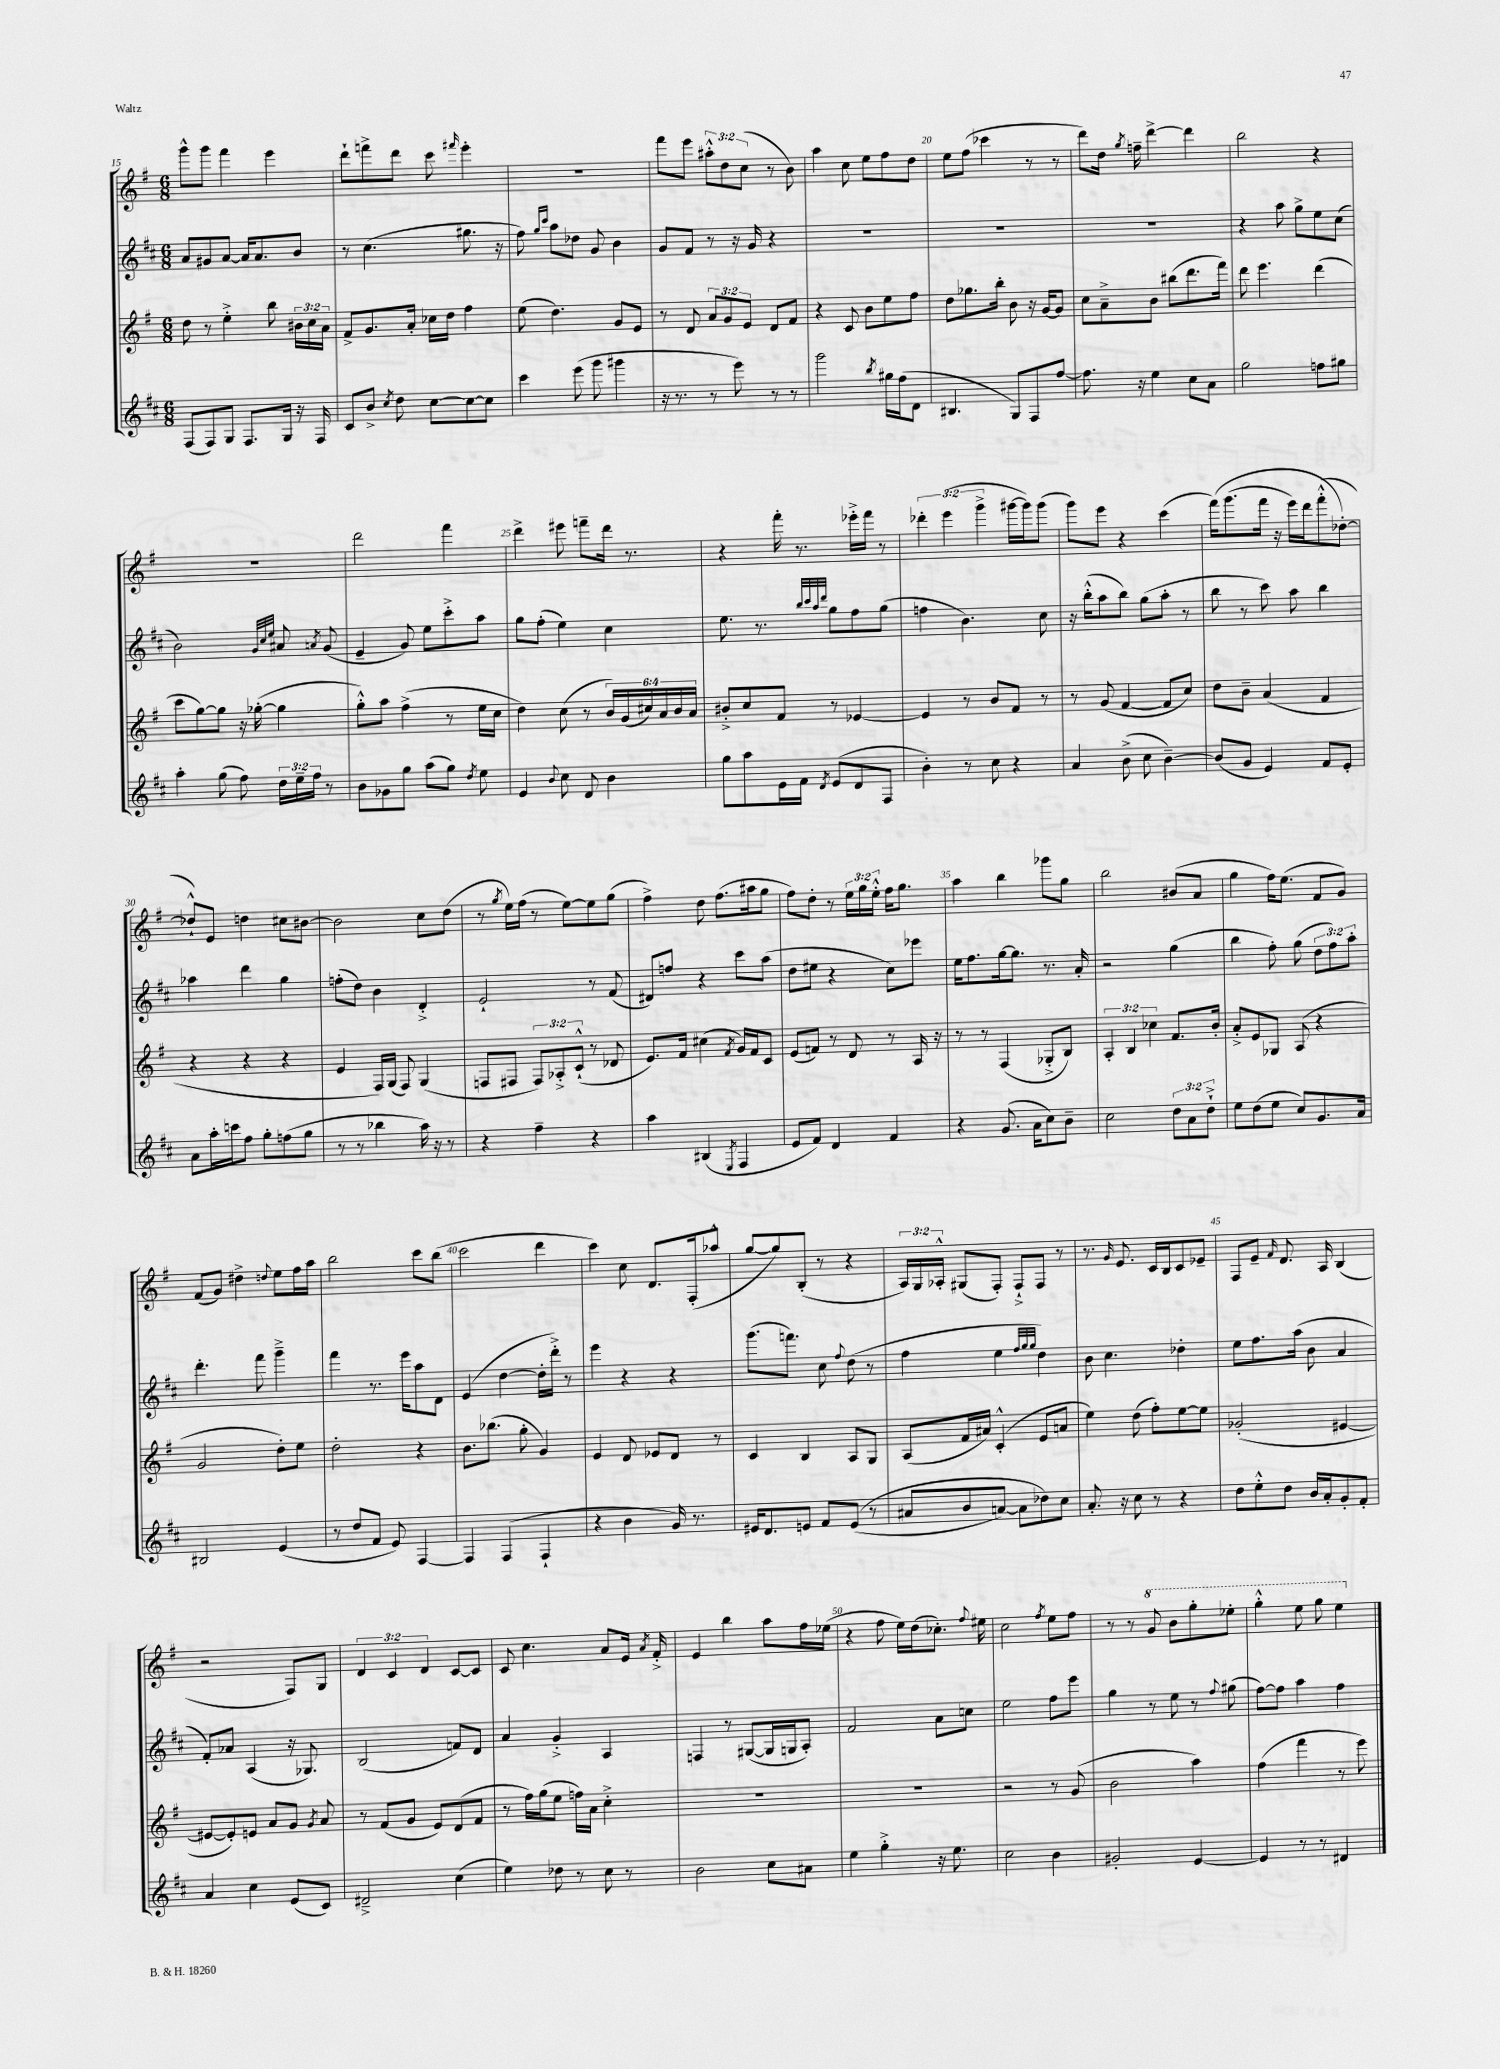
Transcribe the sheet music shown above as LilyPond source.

<<
\new StaffGroup <<
\new Staff = "s0" {
    \clef treble \key g \major \numericTimeSignature \time 6/8 \override Staff.TupletNumber.text = #tuplet-number::calc-fraction-text
    \autoBeamOff g'''8[-^ g'''8] fis'''4 e'''4 |
    d'''8[-! f'''8-> d'''8] c'''8 \grace { fis'''16 } e'''4-. |
    R2. |
    fis'''8[ e'''8] \tuplet 3/2 { ais''8[-.-^ d''8 c''8]( } r8 b'8) |
    a''4 c''8 e''8[ fis''8 d''8] |
    e''8[ fis''8]( ces'''4 r8 r8 |
    d'''8[) d''16] \acciaccatura { g''8 } f''16-- d'''4~-> d'''4 |
    b''2 r4 |
    R2. |
    d'''2 fis'''4 |
    d'''4-> eis'''8 f'''8[-- d'''16] r8. |
    r4 fis'''16-. r8. ees'''16[-.-> fis'''16] r8 |
    \tuplet 3/2 { des'''4-. e'''4( g'''4-> } gis'''16[~ gis'''16) gis'''8]( |
    g'''8[) e'''8] r4 c'''4( |
    fis'''16[)\( g'''8.( fis'''16] r16 e'''16[) d'''16 fis'''8-.-^( des''8]~-.\) |
    des''8[-!-^) e'8] d''4 cis''8[ bis'8]~ |
    bis'2 c''8[ d''8]( |
    r8 \acciaccatura { g''8 } e''16[) fis''16]( r8 e''8[~) e''8 g''8]( |
    fis''4->) d''8 fis''8.[( ais''16 g''8] |
    fis''8[) d''8]-. r8 \tuplet 3/2 { e''16[ g''16 e''16]-.-^ } fis''16[ g''8.] |
    a''4 b''4 ges'''8[ g''8] |
    b''2 bis'8[( a'8] |
    g''4 fis''16[) e''8.]( fis'8[ g'8]) |
    fis'8[( g'8]) dis''4-> \appoggiatura { d''8 } e''8[ fis''16 a''16] |
    b''2 c'''8[ b''8]( |
    c'''2 d'''4 |
    c'''4) c''8 d'8.[ fis16-.( aes''8]-^ |
    g''8[~ g''8) b8]-.( r8 r4 |
    \tuplet 3/2 { a16[) g16 aes16]-.-^ } gis8[( fis8]-.) fis8[-!-> fis8] r8 |
    r8. \grace { g'16 } e'8. c'16[ b16 c'8 ees'8]-- |
    fis8[ e'8]-- \grace { fis'16 } d'8. a16 b4( |
    r2 fis8[) g8] |
    \tuplet 3/2 { d'4 c'4 d'4 } c'8[~ c'8] |
    c'8 c''4. a'8[ e'16] \acciaccatura { a'8 } fis'16-.-> |
    e'4 b''4 a''8[ fis''16 ees''16]( |
    r4 fis''8 e''16[) d''16( ces''8.]-.) \appoggiatura { fis''8 } eis''16 |
    c''2 \acciaccatura { fis''8 } e''8[ fis''8] |
    r8 r8 \ottava #1 g''8 b''8[ g'''8-. ees'''8]-. |
    g'''4-.-^ e'''8 g'''8 e'''4 \ottava #0 \bar "|." |
}
\new Staff = "s1" {
    \clef treble \key d \major \numericTimeSignature \time 6/8 \override Staff.TupletNumber.text = #tuplet-number::calc-fraction-text
    \autoBeamOff a'8[ gis'8 a'8]~ a'16[ a'8. b'8] |
    r8 cis''4.( gis''8. r16 |
    fis''8) \grace { g''16[ cis'''16] } a''8[ des''8] g'8 b'4 |
    g'8[ fis'8] r8 r16 g'16 r4 |
    R2. |
    R2. |
    R2. |
    r4 a''8 g''8[-> e''8 cis''8]( |
    b'2) \grace { g'32[ cis''32 e''32] } ais'8 \acciaccatura { a'8 } g'8( |
    e'4-- g'8) e''8[ cis'''8-.-> a''8] |
    g''8[ fis''8]-.( e''4) cis''4 |
    e''8. r8. \grace { b''32[ cis'''32 a''32 d'''32] } g''8[ fis''8 g''8]( |
    f''4 b'4.) cis''8 |
    r16 b''16[-.-^( a''8 b''8]) g''8[( a''8]-. r8 |
    b''8 r8 cis'''8) a''8 b''4 |
    aes''4 d'''4 g''4 |
    f''8[-.( d''8]) b'4 d'4-.-> |
    e'2-! r8 fis'8( |
    dis'8[) f''8] r4 cis'''8[ a''8]( |
    d''8[ eis''8] r4 cis''8[) ees'''8] |
    e''16[ fis''8. g''16~ g''8.] r8. a'16-. |
    r2 g''4( |
    b''4 fis''8-.) g''8( \tuplet 3/2 { d''8[ fis''8) a''8]-. } |
    d'''4.-. fis'''8 g'''4---> |
    fis'''4 r8. e'''16[ a''8 d'8] |
    e'4( d''4~ d''16[-. d'''16]-.->) r8 |
    e'''4 r4 r4 |
    g'''8.[( f'''8.]) cis''8 \appoggiatura { fis''8 } d''8( r8 |
    fis''4 e''4 \grace { fis''32[ g''32 g''32] } d''4) |
    b'8 cis''4. des''4-. |
    e''8[ fis''8. a''16]( b'8 a'4 |
    fis'8[-.) aes'8] a4( r16 ges8.) |
    b2( f'8[) d'8] |
    a'4 g'4-.-> a4 |
    f4 r8 gis8[~( gis16 g16 a8]-.) |
    fis'2 a'8[ c''8] |
    e''2 fis''8[ e'''8] |
    g''4 r8 e''8 r8 \appoggiatura { fis''8 } gis''8( |
    fis''8[~) fis''8] a''4 fis''4 \bar "|." |
}
\new Staff = "s2" {
    \clef treble \key g \major \numericTimeSignature \time 6/8 \override Staff.TupletNumber.text = #tuplet-number::calc-fraction-text
    \autoBeamOff d''8 r8 e''4-.-> b''8 \tuplet 3/2 { bis'16[ c''16 a'16] } |
    fis'8[-> g'8. a'16]-. ces''16[ d''16] fis''4 |
    e''8( d''4.) g'8[ e'8] |
    r8 d'8 \tuplet 3/2 { a'8[ g'8 e'8] } d'8[ fis'8] |
    r4 c'8 b'8[ e''8 fis''8] |
    d''8[ ges''8. b''16]-. b'8 r16 g'16[~ g'8] |
    c''8[ a'8---> b'8] bis''8[( d'''8. fis'''16]) |
    d'''8 e'''4. d'''4( |
    c'''8[ g''8~) g''8] r16 ges''16~-.( ges''4 |
    g''8[-.-^) a''8] fis''4->( r8 e''16[ c''16] |
    d''4) c''8( r8 \tuplet 6/4 { b'16[) g'16( cis''16) a'16 b'16 a'16] } |
    bis'8[-.-> c''8 fis'8] r8 ees'4~ |
    ees'4 r8 b'8[ fis'8] r8 |
    r8 g'8( fis'4~ fis'8[ c''8]) |
    d''8[ b'8]-- a'4( fis'4 |
    r4 r4 r4 |
    e'4 fis16[) g16]( fis8) g4( |
    f8[ fis8] \tuplet 3/2 { fis8[) aes8-.-> c'8]-!-^( } r8 des'8 |
    e'8.[) fis'16] cis''4( \acciaccatura { fis'8 } g'16[) fis'16 c'8] |
    e'8[( f'8]) r8 d'8 r8 a16 r16 |
    r8 r8 fis4( ges8[-.-> b8]) |
    \tuplet 3/2 { a4-. b4 ces''4 } fis'8.[ b'16]-. |
    a'8[-.-> e'8 ges8] a8( r4 |
    g'2 d''8[-.) e''8] |
    d''2-. r4 |
    b'8.[ bes''8.]( g''8-. g'4) |
    e'4 d'8 ees'8[ d'8] r8 |
    c'4 b4 a8[ g8] |
    a8[( fis'16 ais'16]) c'4-.-^( e'8[ a'8] |
    e''4) d''8( fis''8[-.) e''8~ e''8] |
    ges'2-.( eis'4~ |
    eis'8[~ eis'8-.) e'8] a'8[ g'8] \acciaccatura { g'8 } a'8 |
    r8 fis'8[( g'8] e'8[) d'8( fis'8] |
    r8 fis''16[) g''16( e''8] f''16[) a'16] c''4-.-> |
    R2. |
    R2. |
    r2 r8 g'8( |
    b'2 a''4) |
    fis''4( fis'''4 r8 e'''8) \bar "|." |
}
\new Staff = "s3" {
    \clef treble \key d \major \numericTimeSignature \time 6/8 \override Staff.TupletNumber.text = #tuplet-number::calc-fraction-text
    \autoBeamOff fis8[( fis8) g8] fis8.[ g16] r16 fis16 |
    cis'8[ b'8]-> \acciaccatura { cis''8 } d''8 cis''8[~ cis''8~ cis''8] |
    cis'''4 e'''8( g'''8 gis'''4 |
    r16 r8. r8 e'''8) r8 r8 |
    g'''2 \acciaccatura { b''8 } gis''16[ fis''16( d'8] |
    bis4. g8[) fis8 fis''8]~ |
    fis''8. r16 e''4 cis''8[ a'8] |
    g''2 f''8[ gis''8] |
    a''4-. g''8( fis''8) \tuplet 3/2 { d''16[ e''16-- fis''16] } r8 |
    b'8[ ges'8 g''8] a''8[( g''8]) \acciaccatura { d''8 } e''8 |
    e'4 \appoggiatura { b'8 } cis''8 d'8 b'4 |
    g''8[ a''8 e'16 fis'16] \acciaccatura { d'8 } e'8[( d'8 fis8] |
    b'4-.) r8 cis''8 r4 |
    a'4 b'8->( cis''8 b'4~--) |
    b'8[( g'8] e'4) fis'8[ e'8]-. |
    a'8[ a''16-. c'''16 fis''8] g''8[-. f''8( g''8] |
    r8 r8 bes''4 a''16) r16 r8 |
    r4 fis''4-- r4 |
    a''4 bis4( \acciaccatura { e8 } fis4 |
    e'8[ fis'8]) d'4 fis'4 |
    r4 g'8.( a'16[ cis''8) b'8]-- |
    cis''2 \tuplet 3/2 { d''8[ a'8 d''8]-!-> } |
    e''8[ d''8( e''8] cis''8[) g'8. a'16] |
    bis2 e'4( |
    r8 d''8[ fis'8] e'8) fis4~ |
    fis4 fis4( fis4-! |
    r4 b'4 g'16) r8. |
    eis'16[ d'8. e'8] fis'8[ e'8](\( r8 |
    ais'8[ b'8 a'8]~) a'8[ des''8\) cis''8] |
    a'8.-. r16 cis''8 r8 r4 |
    d''8[ e''8-.-^ d''8] b'16[ a'16-. g'8-. fis'8]-. |
    a'4 cis''4 e'8[( cis'8]) |
    dis'2---> cis''4( |
    e''4) des''8 r8 cis''8 r8 |
    b'2 cis''8[ ais'8] |
    e''4 g''4-.-> r16 e''8. |
    cis''2 b'4 |
    gis'2-. e'4~ |
    e'4 r8 r8 dis'4 \bar "|." |
}
>>
>>
\layout { \context { \Score currentBarNumber = #15 \override BarNumber.break-visibility = ##(#f #t #t) barNumberVisibility = #(every-nth-bar-number-visible 5) } }
